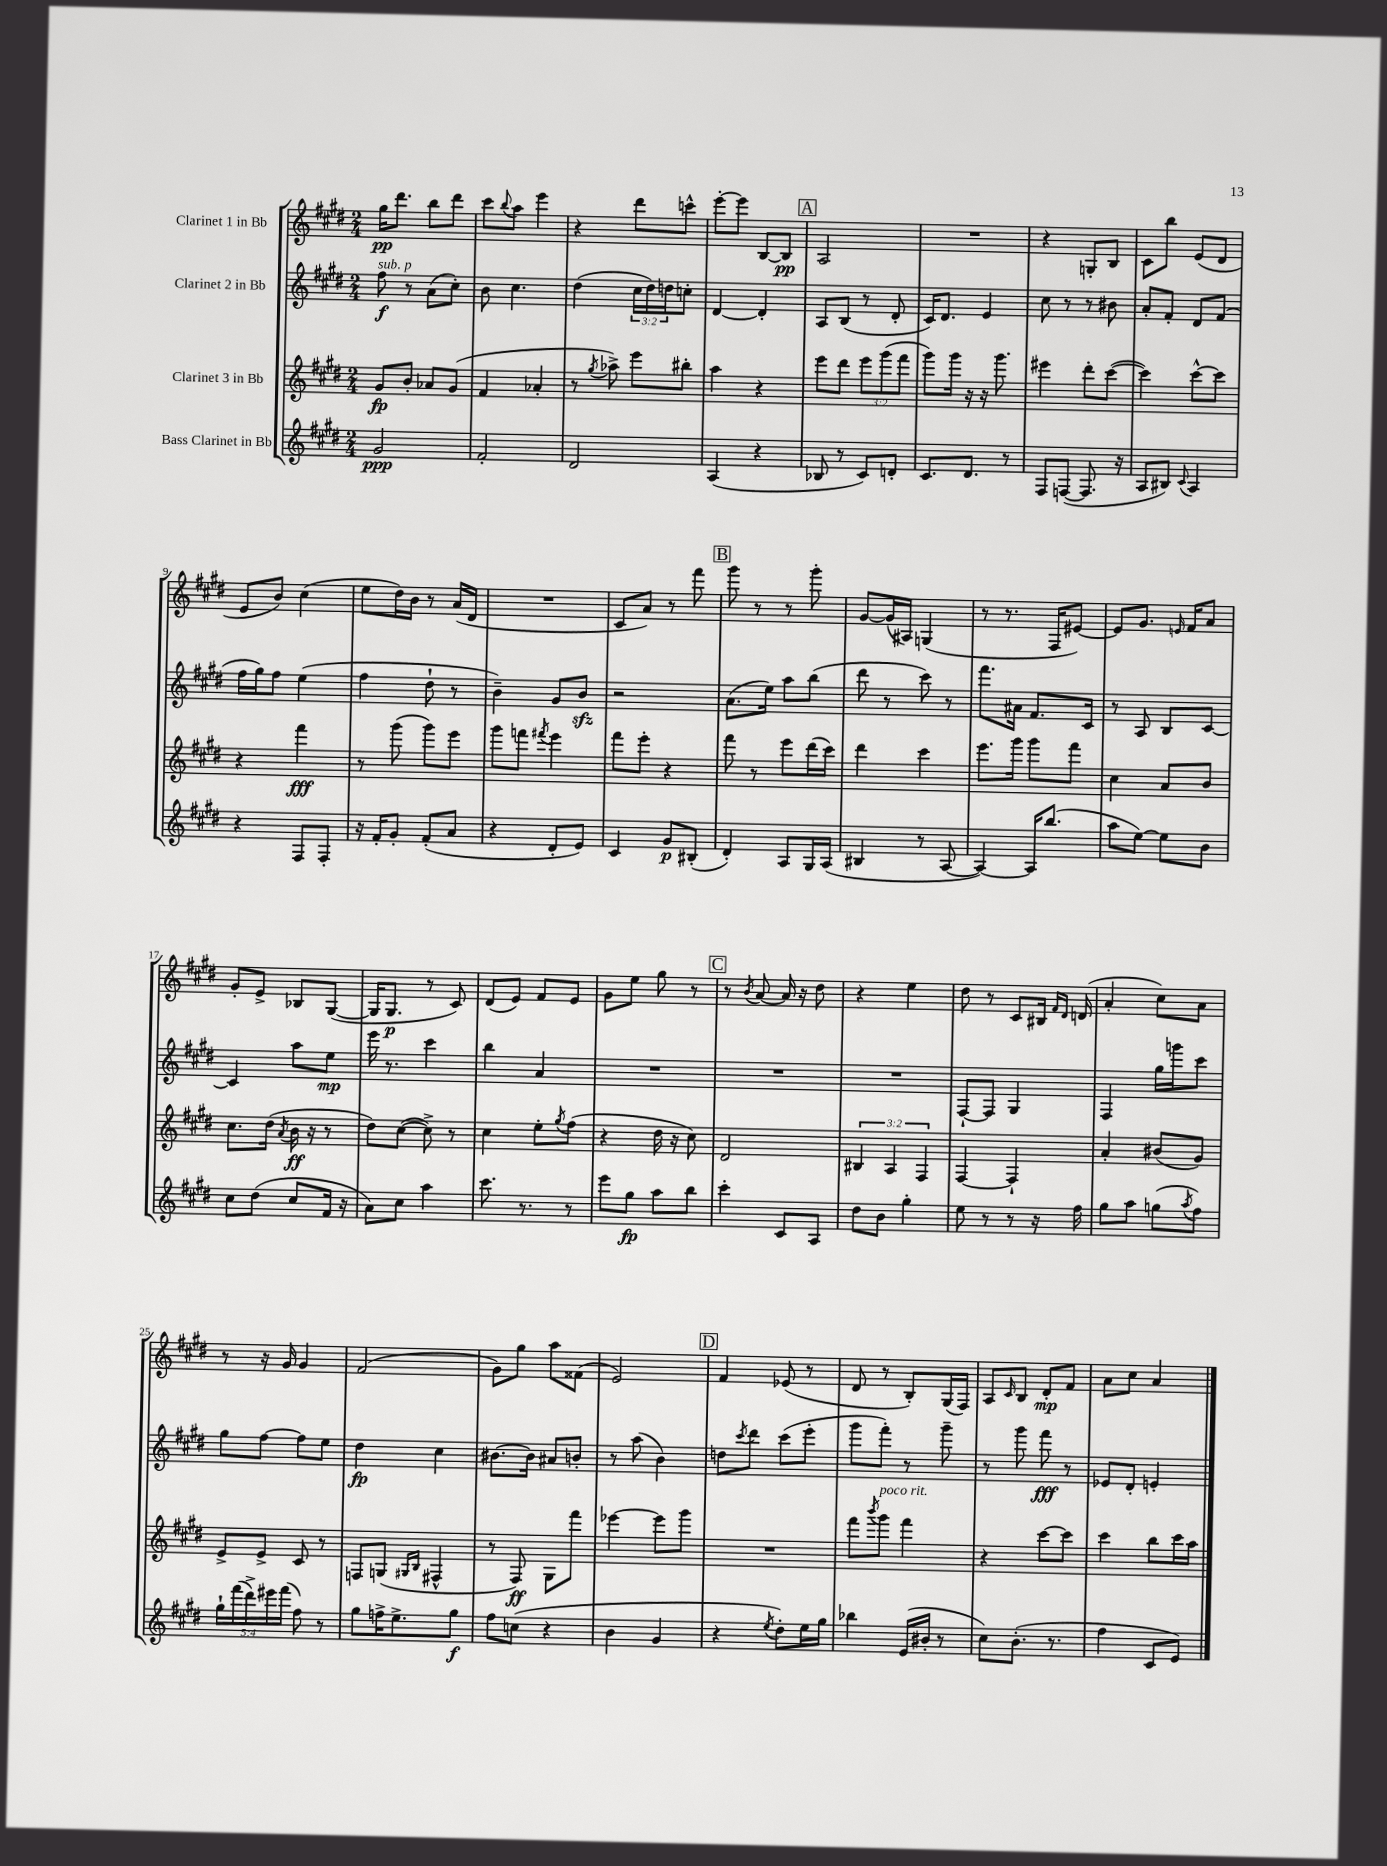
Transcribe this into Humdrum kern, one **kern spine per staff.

**kern	**kern	**kern	**kern
*staff4	*staff3	*staff2	*staff1
*clefG2	*clefG2	*clefG2	*clefG2
*k[f#c#g#d#]	*k[f#c#g#d#]	*k[f#c#g#d#]	*k[f#c#g#d#]
*M2/4	*M2/4	*M2/4	*M2/4
2g#	8g#	8ff#	16gg#
.	.	.	8.ddd#
.	8b'	8r	.
.	8a-	(8a	8bb
.	(8g#	8cc#')	8ddd#
=	=	=	=
2f#'	4f#	8b	8ccc#
.	.	.	8qqbb
.	.	4.cc#	8aa
.	4a-'	.	4eee
=	=	=	=
2d#	8r	(4dd#	4r
.	8qgg#	.	.
.	8aa-^)	.	.
.	8eee	24cc#	8ddd#
.	.	24dd#)	.
.	.	24dd	.
.	8bb#'	8cc'	8ccc^^
=	=	=	=
(4A	4aa	[4d#	[8eee'
.	.	.	8eee]
4r	4r	4d#']	[8B
.	.	.	8B]
=	=	=	=
8B-	8eee	8A	2A
8r	8ddd#	(8B	.
8c#)	12eee	8r	.
.	(12ggg#	.	.
8d'	.	8d#'	.
.	12fff#	.	.
=	=	=	=
8.c#	8ggg#)	16c#)	2r
.	.	8.d#	.
.	16ggg#	.	.
8.d#	16r	.	.
.	16r	4e	.
.	8.ggg#	.	.
8r	.	.	.
=	=	=	=
8F#	4eee#	8cc#	4r
([8F	.	8r	.
8.F]	8ddd#'	8r	8G'
.	([8ccc#	8b#	8B
16r	.	.	.
=	=	=	=
8A	4ccc#])	8a'	8c#
8B#)	.	8f#'	8bb
8qqc#	.	.	.
4A	[8ccc#^^	8d#	(8e
.	8ccc#]	(8f#	8d#
=	=	=	=
4r	4r	16ff#	8e
.	.	16gg#)	.
.	.	8ff#	8b)
8F#	4fff#	(4ee	(4cc#
8F#'	.	.	.
=	=	=	=
16r	8r	4ff#	8ee
16f#'	.	.	.
8g#'	(8ggg#	.	16dd#)
.	.	.	16b
(8f#'	8ggg#)	8dd#`	8r
8a	8eee	8r	(16a
.	.	.	16d#
=	=	=	=
4r	8ggg#	4b~)	2r
.	8fff	.	.
.	8qfff#	.	.
8d#'	4eee	8g#	.
8e)	.	8b	.
=	=	=	=
4c#	8fff#	2r	8c#
.	8eee'	.	8a)
8g#	4r	.	8r
(8B#'	.	.	8fff#
=	=	=	=
4d#')	8fff#	(8.a	8ggg#
.	8r	.	8r
.	.	16ee)	.
8A	8eee	8aa	8r
16G#	(16ddd#	(8bb	8ggg#'
(16A	16ccc#)	.	.
=	=	=	=
4B#	4ddd#	8ddd#	[8g#
.	.	8r	(16g#]
.	.	.	16A#)
8r	4ccc#	8ccc#)	(4G
[8A	.	8r	.
=	=	=	=
4A_)	8.eee	8.fff#	8r
.	.	.	8.r
.	16ggg#	16a#	.
16A]	8ggg#	8.f#	.
(8.bb	.	.	16F#
.	8fff#	.	[8e#)
.	.	16c#	.
=	=	=	=
8aa	4cc#	8r	8e#]
[8ee)	.	8A	8.g#
8ee]	8a	8B	.
.	.	.	16qqe
.	.	.	16f#
8b	8b	[8c#	8a
=	=	=	=
8cc#	8.cc#	4c#]	8g#'
(8dd#	.	.	8e^
.	(16dd#	.	.
.	8qa	.	.
8cc#	16b	8aa	8B-
.	16r	.	.
16f#	8r	8ee	([8G#
16r	.	.	.
=	=	=	=
8a)	8dd#)	16eee	16G#]
.	.	8.r	8.G#
8cc#	([8cc#	.	.
4aa	8cc#^])	4ccc#	8r
.	8r	.	8c#)
=	=	=	=
8.ccc#	4cc#	4bb	(8d#
.	.	.	8e)
8.r	.	.	.
.	8ee'	4a	8f#
.	8qgg#	.	.
8r	(8ff#	.	8e
=	=	=	=
8eee	4r	2r	8g#
8gg#	.	.	8ee
8aa	16dd#	.	8gg#
.	16r	.	.
8bb	8cc#)	.	8r
=	=	=	=
4ccc#'	2d#	2r	8r
.	.	.	8qb
.	.	.	[8a
8c#	.	.	16a]
.	.	.	16r
8A	.	.	8dd#
=	=	=	=
8dd#	6B#	2r	4r
8b	.	.	.
.	6A	.	.
4gg#'	.	.	4ee
.	6F#	.	.
=	=	=	=
8ee	[4F#	[8F#`	8dd#
8r	.	8F#]	8r
8r	4F#`]	4G#	8c#
16r	.	.	16B#
.	.	.	16qqf#
.	.	.	16qqd#
16ff#	.	.	(16d
=	=	=	=
8gg#	4a'	4F#	4a'
8aa	.	.	.
(8gg	(8b#	16gg#	8cc#)
.	.	16ggg	.
8qaa	.	.	.
8ff#)	8g#)	8ccc#	8a
=	=	=	=
20gg#`	8e^	8gg#	8r
(20fff#	.	.	.
20ddd#^)	.	.	.
.	8e^	[8ff#	16r
20eee#	.	.	.
.	.	.	16g#
(20fff#	.	.	.
8ff#)	8c#	8ff#]	4g#
8r	8r	8ee	.
=	=	=	=
8gg#	8F	4dd#	(2f#
16ff^	(8G	.	.
8.ee^	.	.	.
.	16qqG#	.	.
.	16qqB	.	.
.	4F#^^	4cc#	.
8gg#	.	.	.
=	=	=	=
8ff#	8r	[8.b#	8g#)
(8cc	8F#)	.	8gg#
.	.	16b#]	.
4r	8G#	8a#	8aa
.	8fff#	8b'	(8f##
=	=	=	=
4b	[4eee-	8r	2e)
.	.	(8aa	.
4g#	8eee-]	4b)	.
.	8ggg#	.	.
=	=	=	=
4r	2r	8dd	4f#
.	.	8qccc#	.
.	.	8ddd#	.
8qee	.	.	.
8dd#')	.	(8ccc#	(8e-
16ee	.	8eee'	8r
16gg#	.	.	.
=	=	=	=
4bb-	8fff#	8ggg#	8d#
.	8qbbb	.	.
.	8ggg#	8fff#')	8r
(16e	4fff#	8r	8B')
16b#'	.	.	.
8r	.	8ggg#~	(16G#
.	.	.	16F#)
=	=	=	=
8cc#)	4r	8r	8A
.	.	.	16qqc#
(8.b'	.	8ggg#	8B
.	[8ccc#	8fff#	8d#'
8.r	.	.	.
.	8ccc#]	8r	8f#
=	=	=	=
4ff#	4ccc#	8e-	8a
.	.	8d#'	8cc#
8c#	8bb	4e'	4a
8e)	16ccc#	.	.
.	16aa	.	.
==	==	==	==
*-	*-	*-	*-
